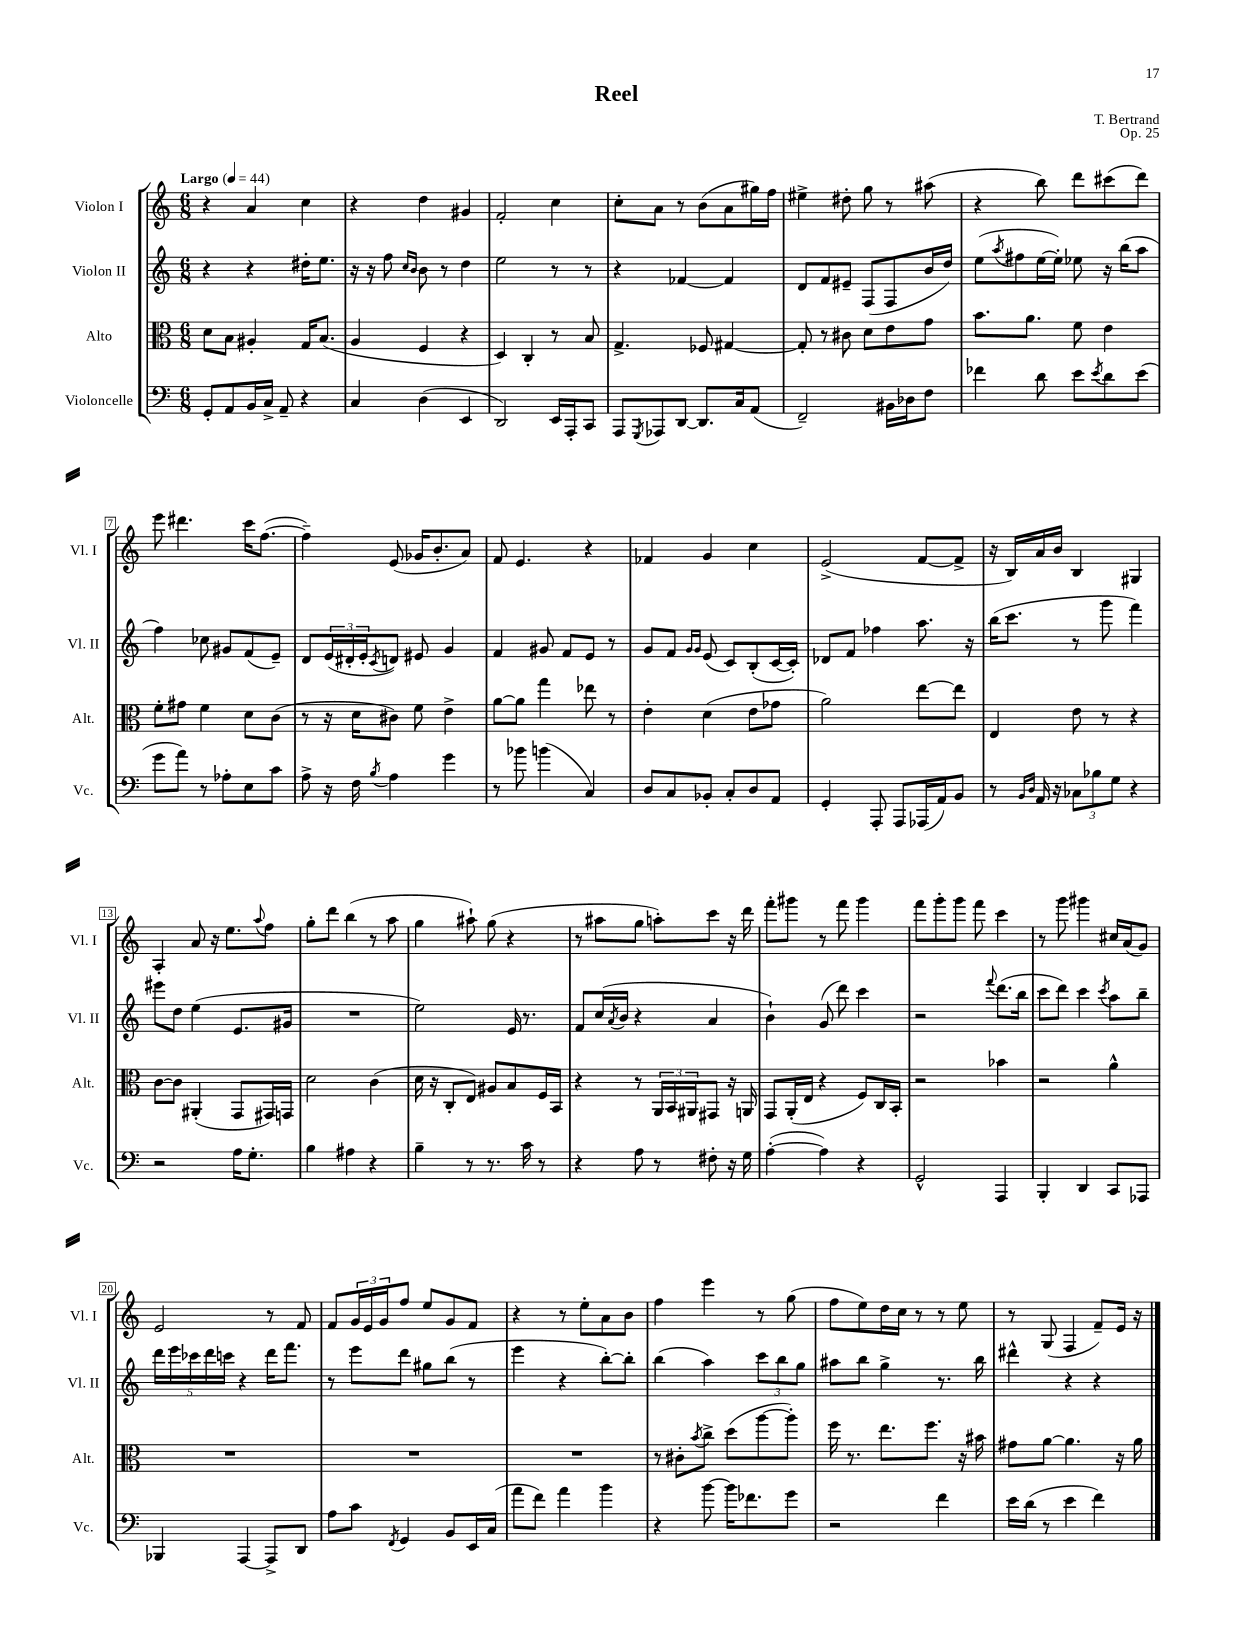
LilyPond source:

\header { title = "Reel" composer = "T. Bertrand" opus = "Op. 25" }
<<
\new StaffGroup <<
\new Staff = "s0" \with { instrumentName = "Violon I" shortInstrumentName = "Vl. I" } {
    \clef treble \key c \major \numericTimeSignature \time 6/8 \tempo "Largo" 4 = 44
    r4 a'4 c''4 |
    r4 d''4 gis'4 |
    f'2-. c''4 |
    c''8-. a'8 r8 b'8( a'8 gis''16) f''16 |
    eis''4-> dis''8-. g''8 r8 ais''8( |
    r4 b''8) d'''8 cis'''8( d'''8) |
    e'''8 dis'''4. c'''16 f''8.~( |
    f''4--) e'8( ges'16 b'8.-. a'8) |
    f'8 e'4. r4 |
    fes'4 g'4 c''4 |
    e'2->( f'8~ f'8-> |
    r16 b16) a'16 b'16 b4 gis4 |
    a4-. a'8 r16 e''8. \appoggiatura { a''8 } f''8 |
    g''8-. d'''8 b''4( r8 a''8 |
    g''4 ais''8-!) g''8( r4 |
    r8 ais''8 g''8 a''8-.) c'''8 r16 d'''16 |
    f'''8-. gis'''8 r8 f'''8 gis'''4 |
    f'''8 g'''8-. g'''8 f'''8 c'''4 |
    r8 g'''8 gis'''4 cis''16 a'16( g'8) |
    e'2 r8 f'8 |
    f'8 \tuplet 3/2 { g'16 e'16 g'16 } f''8 e''8 g'8 f'8 |
    r4 r8 e''8-. a'8 b'8 |
    f''4 e'''4 r8 g''8( |
    f''8 e''8) d''16 c''16 r8 r8 e''8 |
    r8 g8( f4 f'8--) e'16 r16 \bar "|." |
}
\new Staff = "s1" \with { instrumentName = "Violon II" shortInstrumentName = "Vl. II" } {
    \clef treble \key c \major \numericTimeSignature \time 6/8
    r4 r4 dis''16-. e''8. |
    r16 r16 f''8 \grace { c''16 b'16 } b'8 r8 d''4 |
    e''2 r8 r8 |
    r4 fes'4~ fes'4 |
    d'8 f'8 eis'8-- f8( f8 b'16 d''16) |
    e''8( \acciaccatura { a''8 } fis''8 e''16~ e''16-.) ees''8 r16 b''16( a''8 |
    f''4) ces''8 gis'8 f'8( e'8--) |
    d'8 \tuplet 3/2 { e'16( dis'16-. e'16-. } \acciaccatura { c'8 } d'8) eis'8 g'4 |
    f'4 gis'8 f'8 e'8 r8 |
    g'8 f'8 \grace { g'16 g'16 } e'8( c'8) b8-.( c'16~ c'16-.) |
    des'8 f'8 fes''4 a''8. r16 |
    b''16( c'''8. r8 g'''8 f'''4) |
    eis'''8 d''8 e''4( e'8. gis'16 |
    R2. |
    e''2) e'16 r8. |
    f'8 c''16( \acciaccatura { a'8 } b'16 r4 a'4 |
    b'4-!) g'8( d'''8) c'''4 |
    r2 \appoggiatura { f'''8 } d'''8.( b''16 |
    c'''8 d'''8) c'''4 \acciaccatura { c'''8 } a''8 b''8-- |
    \tuplet 5/4 { d'''16 e'''16 ces'''16 d'''16 c'''16 } r4 d'''16 f'''8. |
    r8 e'''8 d'''8 gis''8 b''8( r8 |
    e'''4 r4 b''8~-.) b''8-. |
    b''4( a''4) \tuplet 3/2 { c'''8 b''8 g''8 } |
    ais''8 b''8 g''4-> r8. b''16 |
    dis'''4-^ r4 r4 \bar "|." |
}
\new Staff = "s2" \with { instrumentName = "Alto" shortInstrumentName = "Alt." } {
    \clef alto \key c \major \numericTimeSignature \time 6/8
    d'8 b8 ais4-. g16 b8.( |
    a4 f4 r4 |
    d4) c4-. r8 b8 |
    g4.-> fes8 gis4~ |
    gis8-. r8 cis'8 d'8 e'8 g'8 |
    b'8. a'8. f'8 e'4 |
    f'8-. gis'8 f'4 d'8 c'8( |
    r8 r16 d'16 cis'8) f'8 e'4-> |
    a'8~ a'8 g''4 ees''8 r8 |
    e'4-. d'4( e'8 ges'8 |
    a'2) e''8~ e''8 |
    e4 e'8 r8 r4 |
    c'8~ c'8 ais,4-.( g,8 gis,16) g,16 |
    d'2 c'4( |
    d'16 r16 c8-. e8) ais8 b8 f16 b,16 |
    r4 r8 \tuplet 3/2 { a,16 b,16 ais,16 } gis,8 r16 a,16 |
    g,8 a,16-.( e16 r4 f8) c16 b,16-. |
    r2 bes'4 |
    r2 a'4-^ |
    R2. |
    R2. |
    R2. |
    r8 cis'8-. \acciaccatura { b'8 } c''8-> d''8( a''8~ a''8-.) |
    f''16 r8. e''8. f''8. r16 bis'16 |
    gis'8 a'8~ a'4. r16 a'16 \bar "|." |
}
\new Staff = "s3" \with { instrumentName = "Violoncelle" shortInstrumentName = "Vc." } {
    \clef bass \key c \major \numericTimeSignature \time 6/8
    g,8-. a,8 b,16 c16-> a,8-- r4 |
    c4 d4( e,4 |
    d,2) e,16 a,,16-. c,8 |
    a,,8 \acciaccatura { g,,8 } aes,,8 d,8~ d,8. c16 a,8( |
    f,2--) bis,16 des16 f8 |
    fes'4 d'8 e'8 \acciaccatura { e'8 } d'8 e'8( |
    g'8 a'8) r8 aes8-. e8 c'8 |
    a8-> r16 f16 \acciaccatura { b8 } a4 g'4 |
    r8 bes'8 b'4( c4) |
    d8 c8 bes,8-. c8-. d8 a,8 |
    g,4-. a,,8-. a,,8 aes,,16( a,16) b,8 |
    r8 \grace { b,16 d16 } a,16 r16 \tuplet 3/2 { ces8 bes8 g8 } r4 |
    r2 a16 g8.-. |
    b4 ais4 r4 |
    b4-- r8 r8. c'16 r8 |
    r4 a8 r8 fis8-. r16 g16 |
    a4~-.( a4) r4 |
    g,2-^ a,,4 |
    b,,4-. d,4 c,8 aes,,8 |
    bes,,4 a,,4~ a,,8-> d,8 |
    a8 c'8 \acciaccatura { f,8 } g,4 b,8 e,16 c16( |
    a'8 f'8) a'4 b'4 |
    r4 b'8~ b'16 fes'8. g'8 |
    r2 f'4 |
    e'16 d'16( r8 e'4 f'4) \bar "|." |
}
>>
>>
\layout { \context { \Score \override BarNumber.stencil = #(make-stencil-boxer 0.1 0.3 ly:text-interface::print) } }
